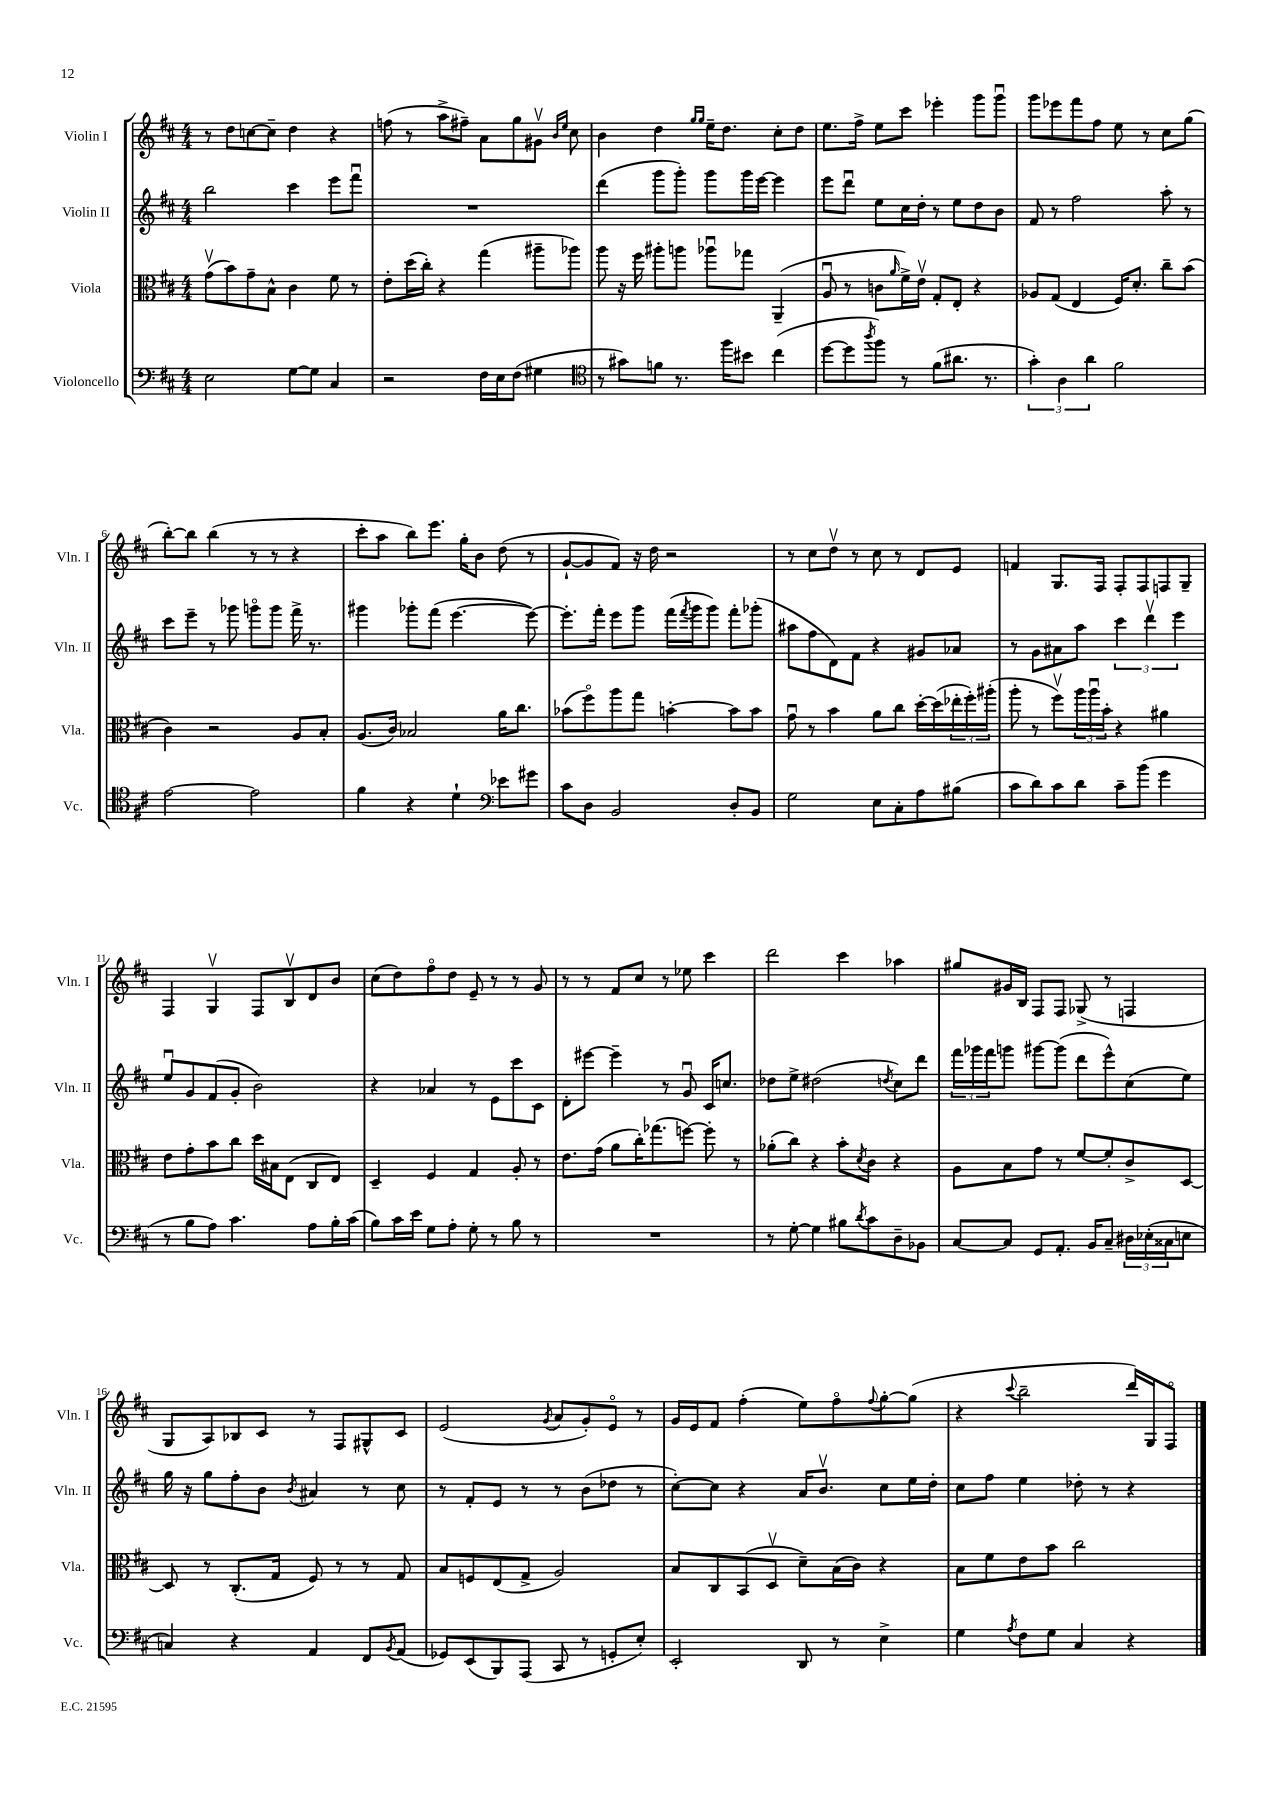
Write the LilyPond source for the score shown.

<<
\new StaffGroup <<
\new Staff = "s0" \with { instrumentName = "Violin I" shortInstrumentName = "Vln. I" } {
    \clef treble \key d \major \numericTimeSignature \time 4/4
    r8 d''8 c''8~ c''8-- d''4 r4 |
    f''8( r8 a''8-> fis''8--) a'8 g''8 gis'8\upbow \grace { b'16 e''16 } cis''8 |
    b'4 d''4 \grace { g''16 g''16 } e''16-- d''8. cis''8-. d''8 |
    e''8. fis''16-> e''8 cis'''8 ees'''4-. g'''8 g'''8\downbow |
    g'''8 ees'''8 fis'''8 fis''8 e''8 r8 cis''8 g''8( |
    b''8~-.) b''8 b''4( r8 r8 r4 |
    cis'''8-. a''8 b''8) e'''8. g''16-. b'8 d''8( r8 |
    g'8~-! g'8 fis'8) r16 d''16 r2 |
    r8 cis''8 d''8\upbow r8 cis''8 r8 d'8 e'8 |
    f'4 g8. fis16 fis8-. fis8 f8 g8-- |
    fis4 g4\upbow fis8 b8\upbow d'8 b'8 |
    cis''8( d''8) fis''8\flageolet d''8 e'8-- r8 r8 g'8 |
    r8 r8 fis'8 cis''8 r8 ees''8 cis'''4 |
    d'''2 cis'''4 aes''4 |
    gis''8 gis'16 b16 fis8 fis8 ges8->( r8 f4 |
    g8 a8) bes8 cis'8 r8 fis8 gis8-^ cis'8 |
    e'2( \acciaccatura { g'8 } a'8 g'8-.) e'8\flageolet r8 |
    g'16 e'16 fis'8 fis''4-.( e''8) fis''8\flageolet \appoggiatura { fis''8 } g''8~-. g''8( |
    r4 \appoggiatura { cis'''8 } b''2-- d'''16) g16 fis8\flageolet \bar "|." |
}
\new Staff = "s1" \with { instrumentName = "Violin II" shortInstrumentName = "Vln. II" } {
    \clef treble \key d \major \numericTimeSignature \time 4/4
    b''2 cis'''4 e'''8 fis'''8\downbow |
    R1 |
    d'''4( g'''8 g'''8-.) g'''8 g'''16 e'''16~ e'''4 |
    e'''8 d'''8\downbow e''8 cis''16 d''16-. r8 e''8 d''8 b'8 |
    fis'8 r8 fis''2 a''8-. r8 |
    cis'''8 e'''8-- r8 ges'''8 g'''8\flageolet g'''8 fis'''16-> r8. |
    gis'''4 ges'''8-. fis'''8( e'''4.~ e'''8~) |
    e'''8.-. fis'''16-. e'''8 g'''8 fis'''16( \acciaccatura { fis'''8 } g'''16 g'''8) fis'''8-. ges'''8-.( |
    ais''8 fis''8 d'8) fis'8 r4 gis'8 aes'8 |
    r8 g'8 ais'8 a''8 \tuplet 3/2 { cis'''4 d'''4\upbow e'''4 } |
    e''8\downbow g'8 fis'8( g'8-. b'2) |
    r4 aes'4 r8 e'8 cis'''8 cis'8 |
    d'8-. eis'''8~ eis'''4-- r8 g'8\downbow cis'16 c''8. |
    des''8 e''8-> dis''2( \acciaccatura { d''8 } cis''8) d'''8 |
    \tuplet 3/2 { fis'''16 ges'''16 fis'''16 } g'''8 gis'''8~ gis'''8( d'''8 e'''8-^) cis''8( e''8) |
    g''16 r16 g''8 fis''8-. b'8 \acciaccatura { b'8 } ais'4 r8 cis''8 |
    r8 fis'8-. e'8 r8 r8 b'8( des''8 r8 |
    cis''8~-.) cis''8 r4 a'16 b'8.\upbow cis''8 e''16 d''16-. |
    cis''8 fis''8 e''4 des''8-. r8 r4 \bar "|." |
}
\new Staff = "s2" \with { instrumentName = "Viola" shortInstrumentName = "Vla." } {
    \clef alto \key d \major \numericTimeSignature \time 4/4
    g'8\upbow( b'8) g'8-- b8-^ cis'4 fis'8 r8 |
    e'8-. d''16( cis''16-.) r4 g''4( ais''8-- aes''8) |
    a''8 r16 fis''16 ais''8-. a''8 aes''8\downbow ges''8 a,4--( |
    a8\downbow r8 c'8 \grace { a'16 } fis'16->) e'16\upbow g8-. e8-. r4 |
    aes8 g8( e4 fis16) d'8.-. cis''8-- b'8( |
    cis'4) r2 a8 b8-. |
    a8.( cis'16) bes2 a'16 cis''8. |
    bes'8( fis''8\flageolet) a''8 g''8 b'4~-. b'8 b'8 |
    g'8\downbow r8 b'4 a'8 cis''8 d''16~-. d''16( \tuplet 3/2 { ees''16-. fis''16-.) ais''16-.( } |
    a''8-. r8 fis''8\upbow) \tuplet 3/2 { a''16 a''16\downbow b'16-. } r4 ais'4 |
    e'8 g'8-. b'8 cis''8 d''16 bis16 e8( cis8 e8) |
    d4-- fis4 g4 a8-. r8 |
    e'8. g'16( a'8 cis''16-.) ges''8.( f''8~) f''8-. r8 |
    aes'8-.( cis''8) r4 b'8-. \acciaccatura { d'8 } cis'8 r4 |
    a8 b8 g'8 r8 fis'8~ fis'8-. cis'8-> d8~ |
    d8 r8 cis8.-.( g16 fis8) r8 r8 g8 |
    b8 f8 e8( g8-> a2) |
    b8 cis8 b,8( d8\upbow d'8--) b16( cis'16) r4 |
    b8 fis'8 e'8 b'8 cis''2 \bar "|." |
}
\new Staff = "s3" \with { instrumentName = "Violoncello" shortInstrumentName = "Vc." } {
    \clef bass \key d \major \numericTimeSignature \time 4/4
    e2 g8~ g8 cis4 |
    r2 fis16 e16 fis8( gis4 |
    \clef tenor r8 gis'8) f'8 r8. fis''16 bis'8 cis''4( |
    d''8~ d''8 \acciaccatura { a''8 } fis''8) r8 fis'8( ais'8. r8. |
    \tuplet 3/2 { g'4-.) a4 a'4 } fis'2 |
    e'2~ e'2 |
    fis'4 r4 d'4-! \clef bass ees'8 gis'8 |
    cis'8 d8 b,2 d8-. b,8 |
    g2 e8 cis8-. a8 bis8( |
    cis'8 d'8) cis'8 d'8 cis'8-- b'8( g'4 |
    r8 b8 a8) cis'4. a8 b16-. cis'16( |
    b8) cis'16 e'16 g8 a8-. g8-. r8 b8 r8 |
    R1 |
    r8 g8~-. g4 bis8 \acciaccatura { d'8 } cis'8 d8-- bes,8 |
    cis8~ cis8 g,8 a,8.-. b,16 cis8-- \tuplet 3/2 { dis16 ees16-.( cisis16 } e8 |
    c4) r4 a,4 fis,8 \acciaccatura { b,8 } a,8( |
    ges,8) e,8( b,,8) a,,8( cis,8 r8 g,8-. e8-.) |
    e,2-. d,8 r8 e4-> |
    g4 \acciaccatura { a8 } fis8 g8 cis4 r4 \bar "|." |
}
>>
>>
